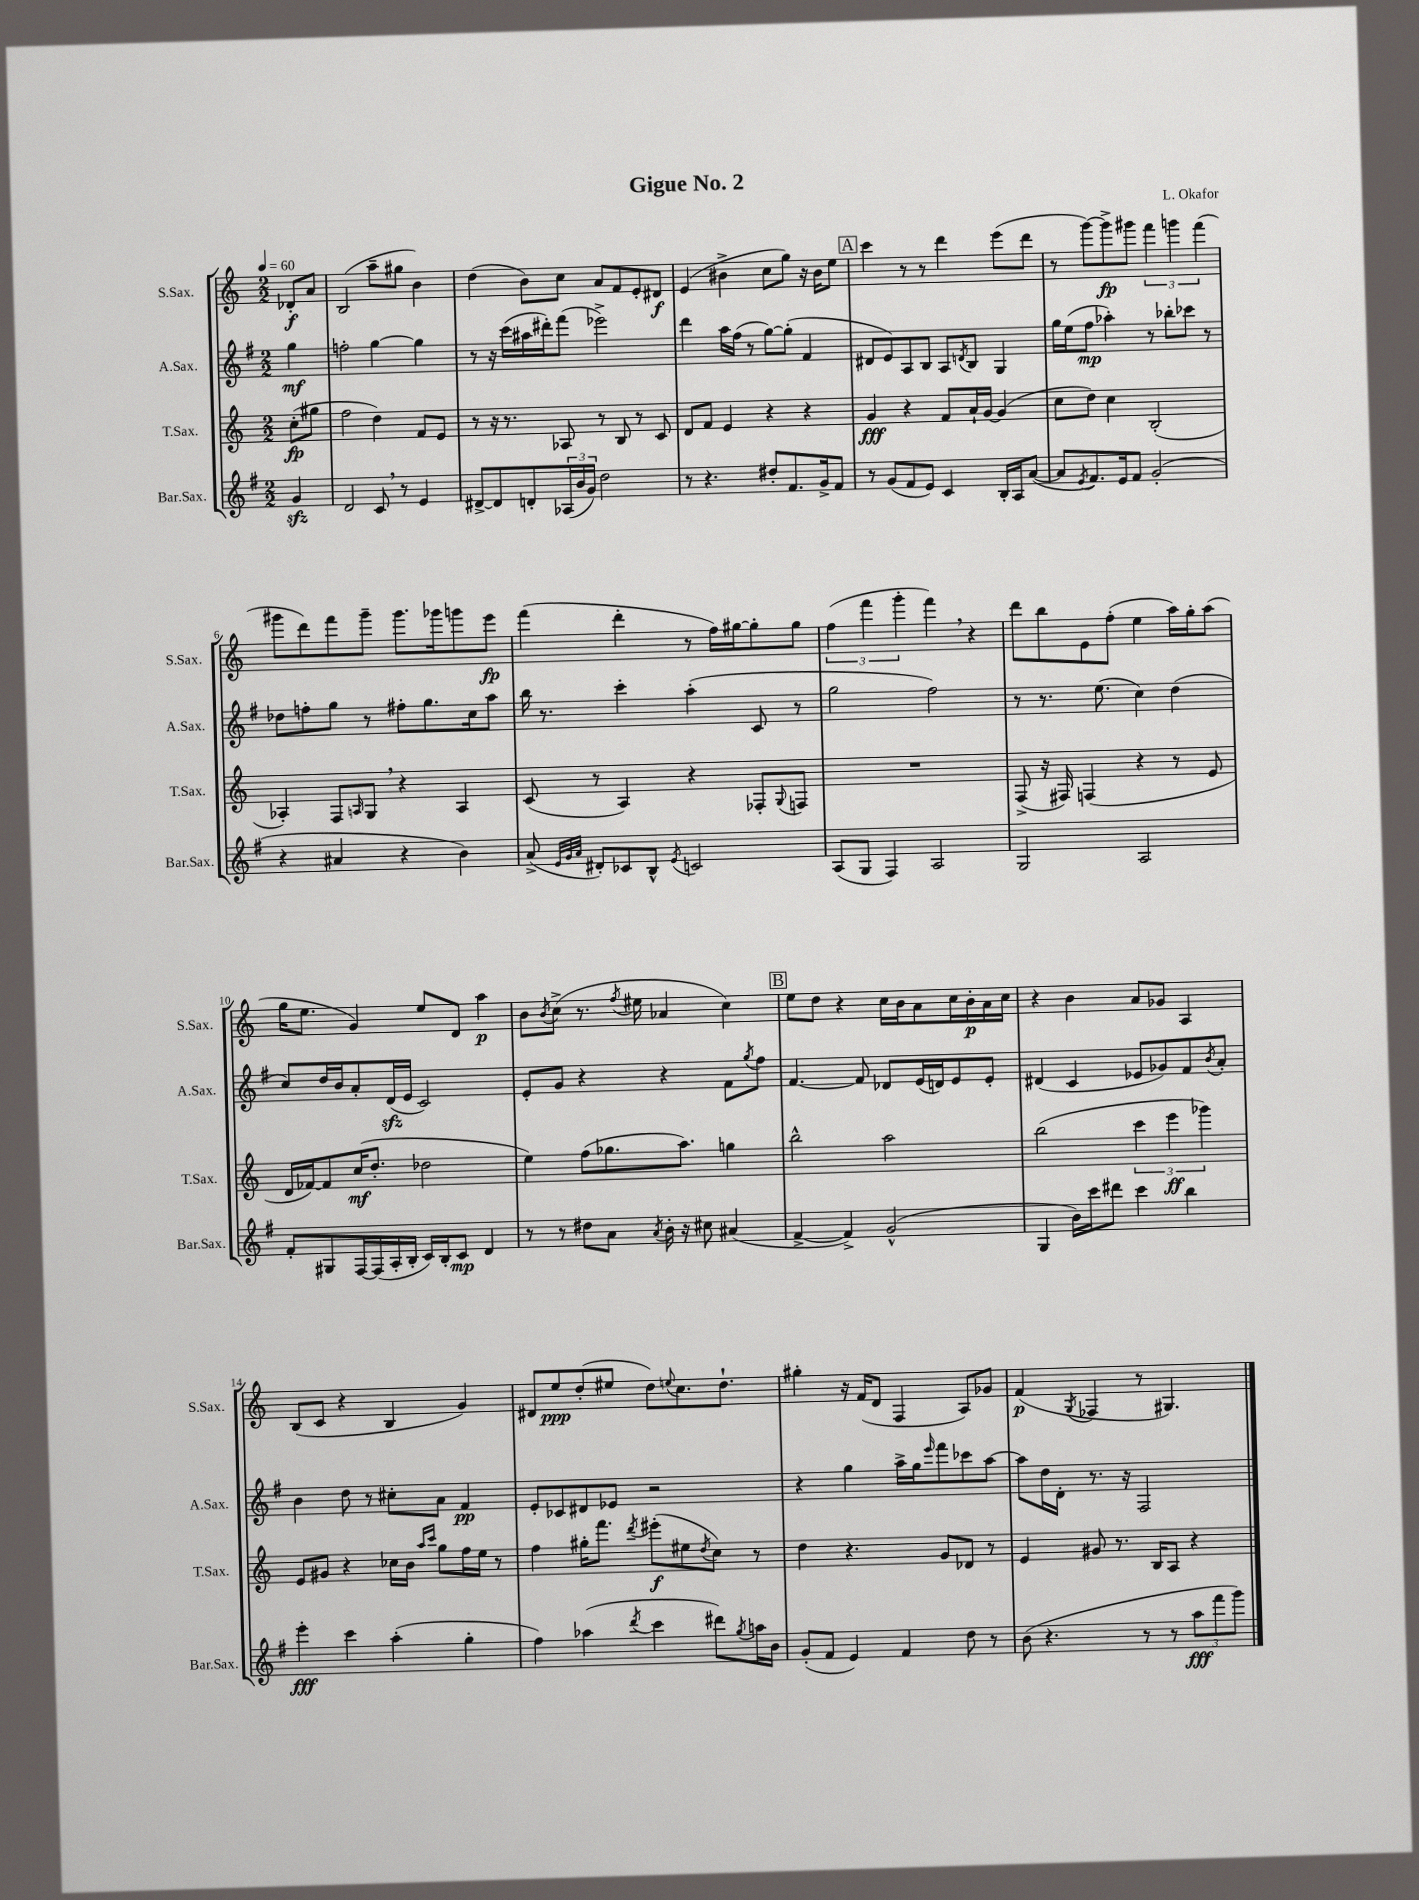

**kern	**kern	**kern	**kern
*staff4	*staff3	*staff2	*staff1
*clefG2	*clefG2	*clefG2	*clefG2
*k[f#]	*k[]	*k[f#]	*k[]
*M2/2	*M2/2	*M2/2	*M2/2
*MM60	*MM60	*MM60	*MM60
4g	(8cc'	4gg	8d-'
.	8gg#	.	8a
=	=	=	=
2d	2ff	2ff'	(2B
8c	4dd)	[4gg	8aa~
8r	.	.	8gg#
4e	8f	4gg]	4b)
.	8e	.	.
=	=	=	=
[8d#^	8r	8r	(4dd
8d#]	16r	16r	.
.	8.r	(16ccc	.
8d'	.	16aa#	8b)
.	.	16ddd#')	.
(24A-	8A-	(8fff#	8cc
24b	.	.	.
24g)	.	.	.
2dd	8r	2eee-^)	8a
.	8B	.	8f
.	8r	.	8e'
.	8c	.	8d#
=	=	=	=
8r	8d	4ddd	(4e
4.r	8f	.	.
.	4e	16aa	4b#^
.	.	(16ff#	.
.	.	8r	.
8dd#'	4r	[8gg)	8cc
8.f#	.	(8gg']	8gg)
.	4r	4f#	16r
16g^	.	.	16b#
8f#	.	.	8ee
=	=	=	=
8r	4g	8d#	4ccc
(8g	.	8e)	.
8f#	4r	8A	8r
8e)	.	8B	8r
4c	8f	8A	4ddd
.	.	8qd	.
.	16a`	8B	.
.	[16g	.	.
16B'	(4g]	4G	(8eee
16A	.	.	.
([8a	.	.	8ddd
=	=	=	=
8a]	8cc	16gg	8r
.	.	(16ee	.
8qe	.	.	.
8.f#)	8dd)	8ff#	[8ggg)
.	4cc	4aa-')	8ggg^]
16e	.	.	.
8f#	.	.	8ggg#
(2g'	(2B'	8r	6fff
.	.	8bb-'	.
.	.	.	6ggg
.	.	8ccc-	.
.	.	.	(6fff
.	.	8r	.
=	=	=	=
4r	4A-')	8dd-	8ggg#
.	.	8ff'	8ddd)
4a#	8F	8gg	8fff
.	16qqA	.	.
.	8G	8r	8ggg#~
4r	4r	8ff#'	8.ggg#
.	.	8.gg	.
.	.	.	16ggg-
4b)	4A	.	8ggg
.	.	16cc	.
.	.	8aa	8eee
=	=	=	=
(8a^	(8c	16bb	(4fff
.	.	8.r	.
32qqe	.	.	.
32qqg	.	.	.
32qqa	.	.	.
8d#')	8r	.	.
8c-	4A)	4ccc'	4ddd'
8B^^	.	.	.
8qe	.	.	.
2c	4r	(4aa'	8r
.	.	.	16ff)
.	.	.	[16gg#
.	8F-'	8c	8gg#']
.	8qqG	.	.
.	8F	8r	8gg#
=	=	=	=
(8A	1r	2gg	(6ff
8G	.	.	.
.	.	.	6fff
4F#)	.	.	.
.	.	.	6ggg'
2A	.	2ff#)	4fff)
.	.	.	4r
=	=	=	=
2G	(8F^	8r	8ddd
.	16r	8.r	8bb
.	16F#)	.	.
.	(4F	.	8e
.	.	(8.ee	.
.	.	.	(8ff'
2A	4r	4cc)	4ee
.	8r	(4dd	16aa)
.	.	.	16gg'
.	8e	.	(8aa
=	=	=	=
8f#'	16d	8cc)	16gg
.	[16f-)	.	8.ee
8G#	8f-]	16dd	.
.	.	16b	.
[16F#	(16cc	8a'	4g)
(16F#]	8.dd'	.	.
16A'	.	(16d	.
16B'	.	16e	.
16c)	2dd-	2c)	8ee
16B'	.	.	.
8c	.	.	8d
4d	.	.	4aa
=	=	=	=
8r	4ee)	8e'	8b
.	.	.	8qb
8r	.	8g	(8cc^
8dd#	(8ff	4r	8.r
8a	8.gg-	.	.
.	.	.	8qff
.	.	.	16ee#
8qa	.	.	.
16b'	.	4r	4a-
16r	8.aa)	.	.
8cc#	.	.	.
(4a#	4gg	8f#	4cc)
.	.	8qgg	.
.	.	8ff#	.
=	=	=	=
[4f#^	2bb^^	[4.f#	8ee
.	.	.	8dd
4f#^])	.	.	4r
.	.	8f#]	.
(2g^^	2aa	8d-	16cc
.	.	.	16b
.	.	(16e	8a
.	.	16d)	.
.	.	8e	16cc
.	.	.	16b'
.	.	8e'	16a
.	.	.	16cc
=	=	=	=
4G	(2bb	(4d#	4r
16b)	.	4c	4b
16ccc	.	.	.
8ddd#	.	.	.
4ccc	6ccc	8e-	8a
.	.	8g-)	8g-
.	6eee	.	.
4bb	.	8f#	4A
.	6ggg-)	.	.
.	.	8qb	.
.	.	8a'	.
=	=	=	=
4eee'	8e	4b	(8B
.	8g#	.	8c
4ccc	4r	8dd	4r
.	.	8r	.
(4aa'	16cc-	8cc#'	4B
.	16b	.	.
.	16qqaa	.	.
.	16qqccc	.	.
.	8gg	8a	.
4gg'	16ff	4f#	4g)
.	16ee	.	.
.	8r	.	.
=	=	=	=
4ff#)	4ff	8e'	8d#
.	.	8c-	8ee
(4aa-	16gg#'	8d#	(8dd'
.	8.fff	.	.
.	.	8e-	8ee#
8qddd	8qddd	.	.
4ccc	(8eee#'	2r	8dd)
.	.	.	8qqee
.	8ee#	.	8.cc
.	8qdd	.	.
8ddd#)	8cc)	.	.
.	.	.	8.dd`
8qgg	.	.	.
16aa	8r	.	.
16b	.	.	.
=	=	=	=
(8g'	4dd	4r	4gg#'
8f#	.	.	.
4e)	4.r	4gg	16r
.	.	.	(16f
.	.	.	8d
4f#	.	16aa^	4F
.	.	16gg	.
.	.	16qqeee	.
.	8g	8fff#	.
8dd	8d-	8ccc-	8A)
8r	8r	[8aa	8g-
=	=	=	=
(8b	4e	8aa]	(4f
4.r	.	16dd	.
.	.	16d'	.
.	.	.	8qG
.	8g#	8.r	4F-
.	8.r	.	.
.	.	16r	.
8r	.	2F#	8r
.	16B	.	.
8r	8A	.	4.G#)
12aa	4r	.	.
12fff#	.	.	.
12ggg)	.	.	.
==	==	==	==
*-	*-	*-	*-
